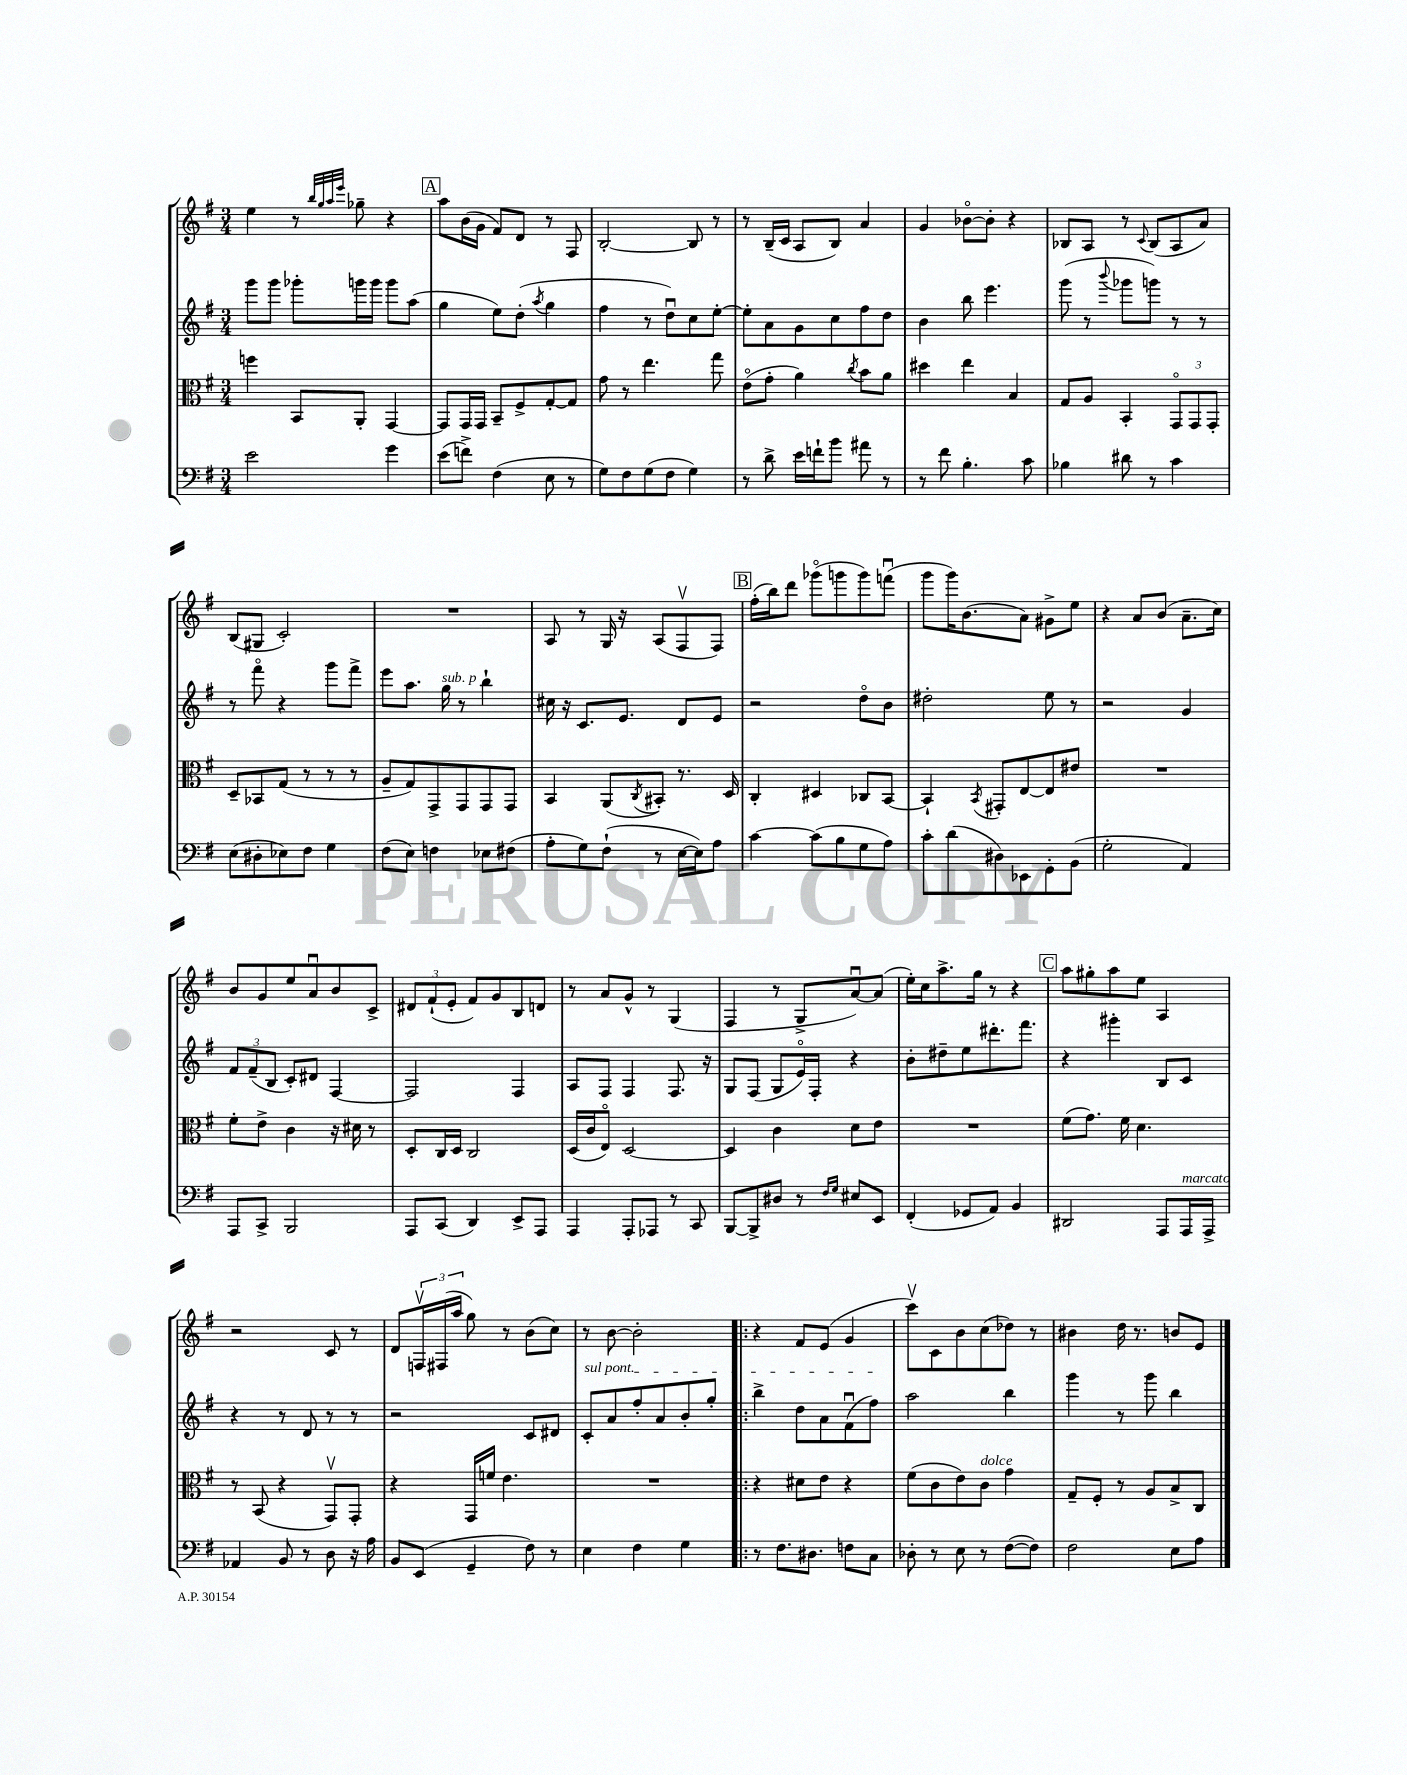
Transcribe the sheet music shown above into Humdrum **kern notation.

**kern	**kern	**kern	**kern
*staff4	*staff3	*staff2	*staff1
*clefF4	*clefC3	*clefG2	*clefG2
*k[f#]	*k[f#]	*k[f#]	*k[f#]
*M3/4	*M3/4	*M3/4	*M3/4
2e\	4ff\	8ggg\L	4ee\
.	.	8ggg\J	.
.	8BB/L	8ggg-'\L	8r
.	.	.	32qqbb/LLL
.	.	.	32qqgg/
.	.	.	32qqaa/
.	.	.	32qqeee/JJJ
.	8AA'/J	16ggg\L	8gg-~\
.	.	16ggg\JJ	.
4g\	[4GG/	8ggg\L	4r
.	.	(8aa\J	.
=	=	=	=
(8e\L	8GG/]L	4gg\	8aa\L
8f^\J)	16GG/L	.	(16b\L
.	16GG/JJ	.	16g\JJ
(4F#\	8BB~/L	8ee\L)	8f#/L)
.	8F#^/	(8dd'\J	8d/J
.	.	8qaa/	.
8E\	[8G'/	4gg\	8r
8r	8G/]J	.	8F#/
=	=	=	=
8G\L)	8g\	4ff#\	[2B'/
8F#\	8r	.	.
(8G\	4.ee\	8r	.
8F#\J	.	8ddu\L)	.
4G\)	.	8cc\	8B/]
.	8gg\	[8ee'\J	8r
=	=	=	=
8r	(8eo\L	8ee'\]L	8r
8d^\	8g'\J	8a\	(16B~/LL
.	.	.	16c/JJ
16e\LL	4a\)	8g\	8A/L
16f`\J	.	.	.
8b\J	.	8cc\	8B/J)
.	8qcc/	.	.
8a#\	8b\L	8ff#\	4a/
8r	8a\J	8dd\J	.
=	=	=	=
8r	4dd#\	4b\	4g/
8f#\	.	.	.
4.B'\	4ee\	8bb\	[8b-o\L
.	.	4.eee\	8b-'\]J
.	4B/	.	4r
8c\	.	.	.
=	=	=	=
4B-\	8G/L	(8ggg\	8B-/L
.	8A/J	8r	8A/J
.	.	8qqbbb/	.
8d#\	4BB'/	8ggg-\L	8r
.	.	.	8qqc/
8r	.	8ggg\J)	(8B-/L
4c\	12GGo/L	8r	8A/
.	12GG/	.	.
.	.	8r	8a/J)
.	12GG'/J	.	.
=	=	=	=
(8E\L	8D~/L	8r	(8B/L
8D#'\	8BB-/	8fff#o\	8G#/J
8E-\)	(8G/J	4r	2c'/)
8F#\J	8r	.	.
4G\	8r	8ggg\L	.
.	8r	8fff#^\J	.
=	=	=	=
(8F#\L	8A~/L	8eee\L	2.r
8E\J)	8G/)	8.aa\J	.
4F\	8GG^/	.	.
.	.	16gg\	.
.	8GG/	8r	.
8E-\L	8GG/	4bb`\	.
(8F#\J	8GG/J	.	.
=	=	=	=
8A'\L	4BB/	16cc#\	8A/
.	.	16r	.
8G\)	.	8.c/L	8r
(8F#`\J	(8AA/L	.	16G/
.	.	8.e/J	16r
.	8qC/	.	.
8r	8BB#'/J)	.	(8A/L
[16E\LL	8.r	8d/L	8F#v/
16E\]J)	.	.	.
8A\J	.	8e/J	8F#/J)
.	16D/	.	.
=	=	=	=
[4c\	4C'/	2r	(16ff#'\LL
.	.	.	16bb\J)
.	.	.	8ddd\J
(8c\]L	4D#/	.	(8ggg-o\L
8B\	.	.	8ggg\
8G\	8C-/L	8ddo\L	8ggg\)
8A\J)	[8BB/J	8b\J	(8fffu\J
=	=	=	=
8c'\L	4BB`/]	2dd#'\	8ggg\L
(8d\	.	.	16ggg\K)
.	.	.	(8.b\
.	8qBB/	.	.
8D#\)	8GG#'/L	.	.
8EE-\	[8E/	.	8a\J)
8GG'\	8E/]	8ee\	8g#^\L
(8BB\J	8e#/J	8r	8ee\J
=	=	=	=
2G'\	2.r	2r	4r
.	.	.	8a/L
.	.	.	(8b/J
4AA/)	.	4g/	8.a~\L
.	.	.	16cc\Jk)
=	=	=	=
8AAA/L	8f#'\L	12f#/L	8b/L
.	.	(12f#~/	.
8CC^/J	8e^\J	.	8g/
.	.	12B/J	.
2BBB/	4c\	8c'/L)	8ee/
.	.	8d#/J	8au/
.	16r	[4F#/	8b/
.	16d#\	.	.
.	8r	.	8c^/J
=	=	=	=
8AAA/L	8D'/L	2F#/]	12d#/L
.	.	.	(12f#`/
(8CC/J	16C/L	.	.
.	.	.	12e'/J
.	16D/JJ	.	.
4DD/)	2C/	.	8f#/L)
.	.	.	8g/
8EE^/L	.	4F#/	8B/
8AAA/J	.	.	8d/J
=	=	=	=
4AAA/	(16D/LL	8A/L	8r
.	16c/J	.	.
.	8Eo/J)	8F#/J	8a/L
8AAA'/L	[2D/	4F#/	8g^^/J
8AAA-/J	.	.	8r
8r	.	8.F#/	(4G/
8CC/	.	.	.
.	.	16r	.
=	=	=	=
[8BBB/L	4D/]	8G/L	4F#/
8BBB^/]	.	(8F#/J	.
8D#/J	4c\	8G/L	8r
8r	.	16eo/L)	8G^/L
.	.	16F#'/JJ	.
16qqF#/LL	.	.	.
16qqG/JJ	.	.	.
8E#/L	8d\L	4r	[8au/)
8EE/J	8e\J	.	(8a/]J
=	=	=	=
(4FF#'/	2.r	8b'\L	16ee'\LL)
.	.	.	16cc\J
.	.	8dd#~\	8.aa^\
8GG-/L	.	8ee\	.
.	.	.	16gg\Jk
8AA/J)	.	8.ddd#'\	8r
4BB/	.	.	4r
.	.	8.fff#\J	.
=	=	=	=
2DD#/	(8f#\L	4r	8aa\L
.	8.g\J)	.	8gg#'\
.	.	4ggg#'\	8aa\
.	16f#\	.	.
.	4.d\	.	8ee\J
8AAA/L	.	8B/L	4A/
16AAA/L	.	8c/J	.
16AAA^/JJ	.	.	.
=	=	=	=
4AA-/	8r	4r	2r
.	(8BB/	.	.
8BB/	4r	8r	.
8r	.	8d/	.
8D\	8GGv/L)	8r	8c/
16r	8GG'/J	8r	8r
16A\	.	.	.
=	=	=	=
8BB/L	4r	2r	8d/L
(8EE/J	.	.	24Fv/L
.	.	.	(24F#/
.	.	.	24aa/JJ
4GG~/	16GG/LL	.	8gg\)
.	16f/JJ	.	.
.	4.e\	.	8r
8F#\)	.	8c/L	(8b\L
8r	.	8d#/J	8cc\J)
=	=	=	=
4E\	2.r	8c'/L	8r
.	.	8a/	[8b\
4F#\	.	8ff#'/	2b'\]
.	.	8a/	.
4G\	.	8b'/	.
.	.	8gg'/J	.
=!|:	=!|:	=!|:	=!|:
8r	4r	4bb^\	4r
8.F#\L	.	.	.
.	8d#\L	8dd\L	8f#/L
8.D#\J	.	.	.
.	8e\J	8a\	(8e/J
8F\L	4r	(8f#u\	4g/
8C\J	.	8ff#\J)	.
=	=	=	=
8D-'\	(8f#\L	2aa\	8cccv\L)
8r	8c\	.	8c\
8E\	8e\)	.	8b\
8r	8c\J	.	(8cc\
([8F#\L	4g\	4bb\	8dd-\J)
8F#\]J)	.	.	8r
=	=	=	=
2F#\	8G~/L	4ggg\	4b#\
.	8F#'/J	.	.
.	8r	8r	16dd\
.	.	.	8.r
.	8A/L	8ggg\	.
8E\L	8B^/	4bb\	8b/L
8A\J	8C/J	.	8e/J
==	==	==	==
*-	*-	*-	*-
